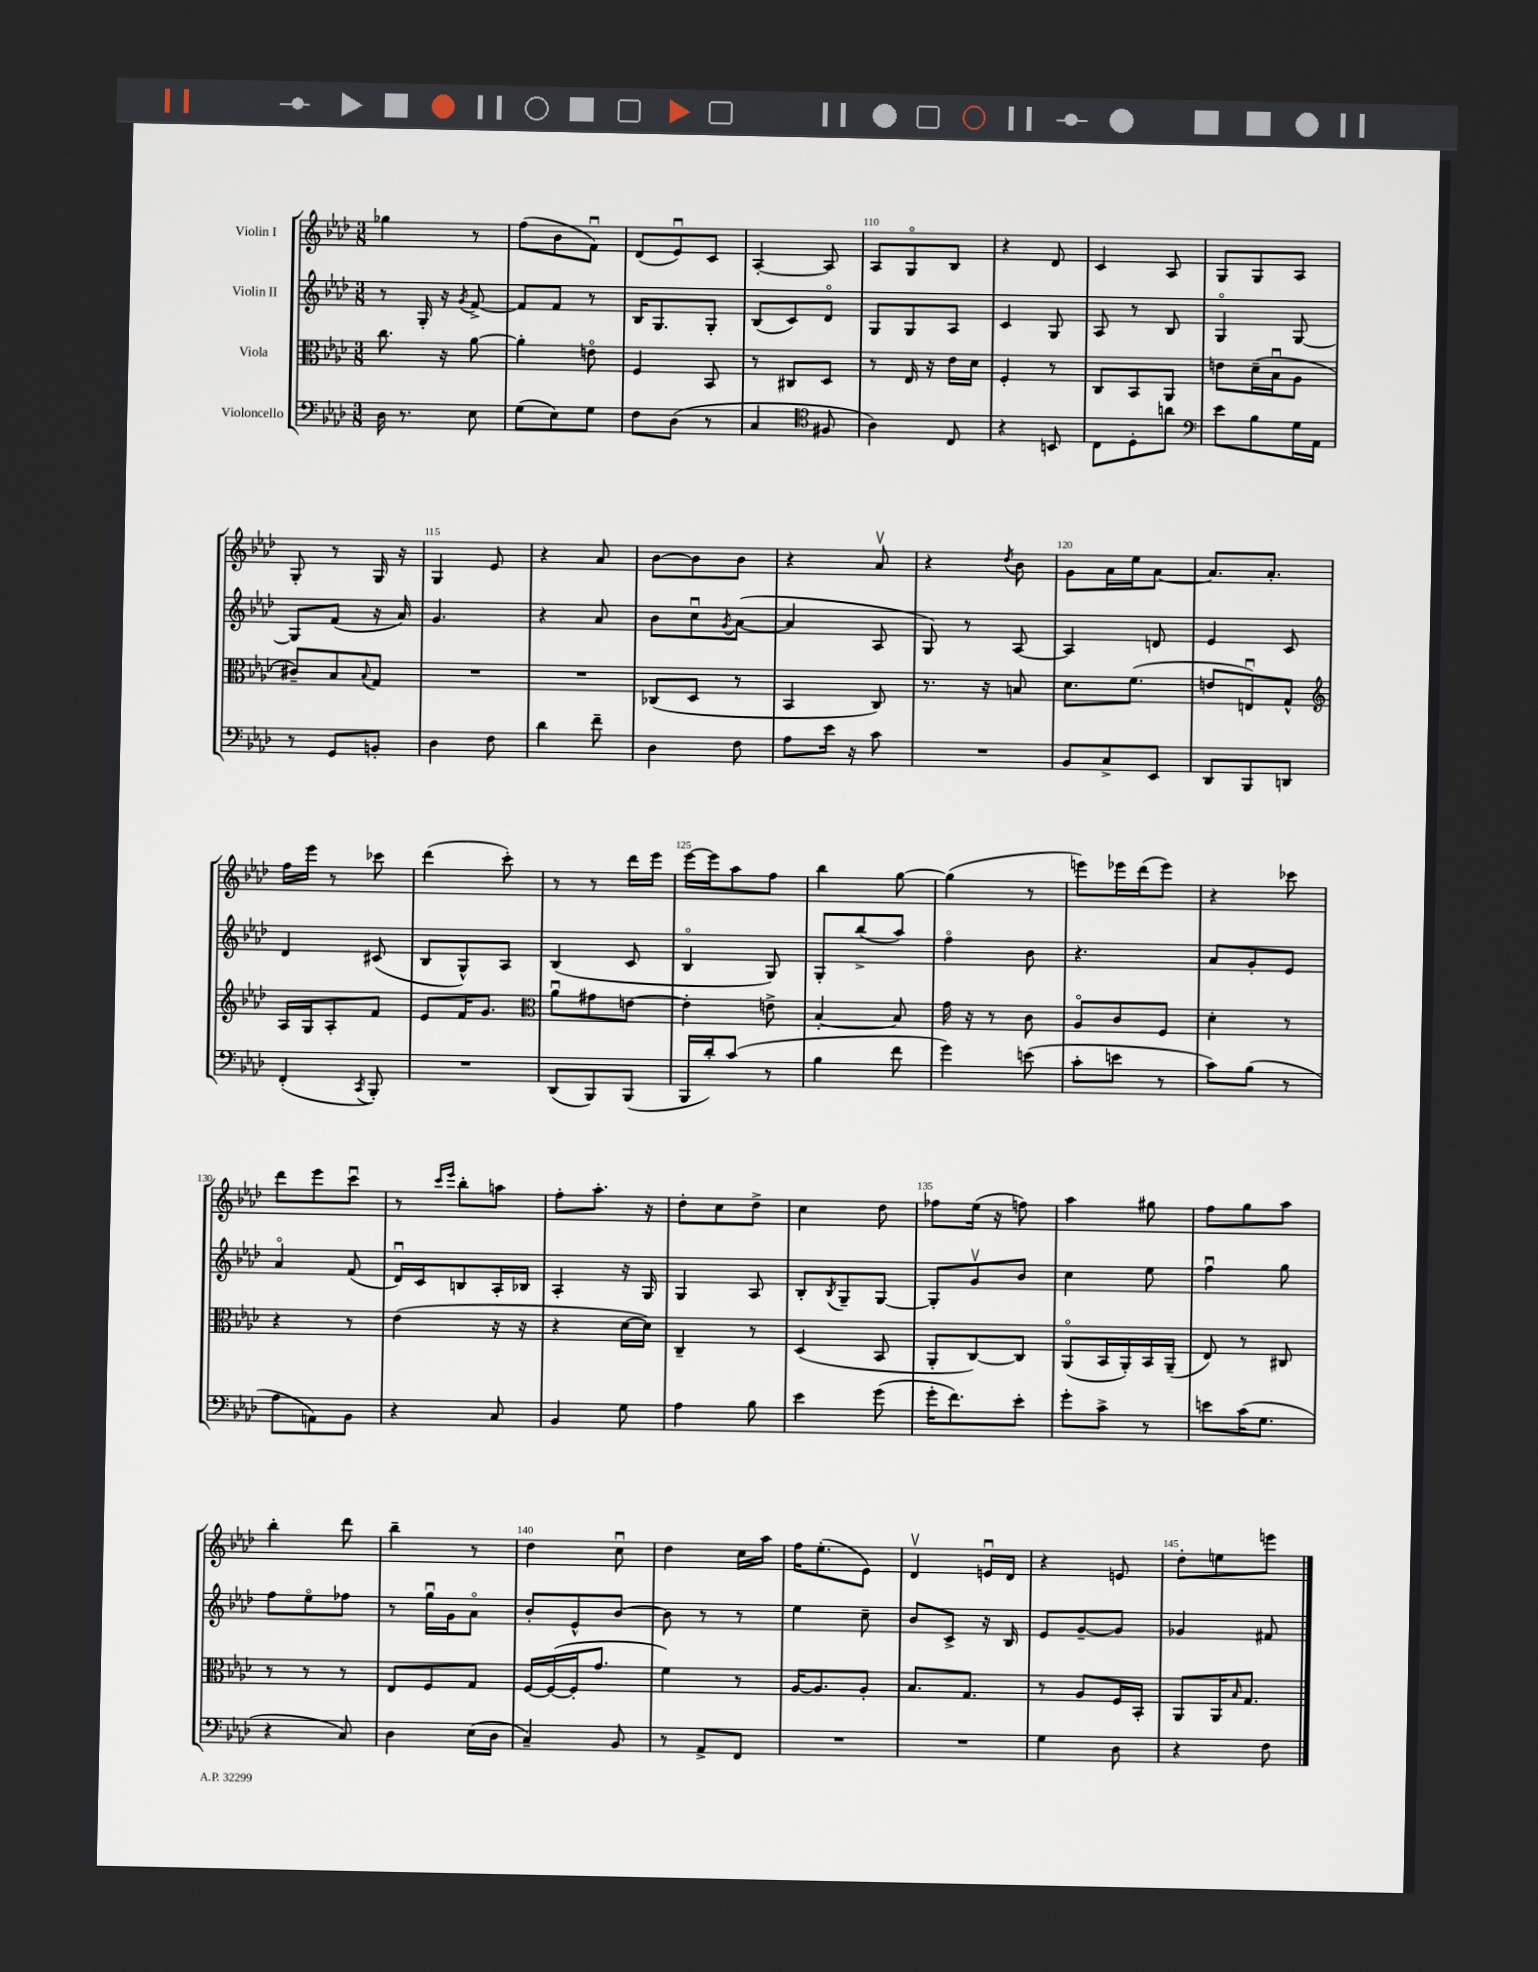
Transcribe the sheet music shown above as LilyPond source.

<<
\new StaffGroup <<
\new Staff = "s0" \with { instrumentName = "Violin I" } {
    \clef treble \key aes \major \numericTimeSignature \time 3/8
    ges''4 r8 |
    f''8( bes'8 f'8\downbow) |
    des'8( ees'8\downbow) c'8 |
    aes4~-. aes8 |
    aes8 g8\flageolet bes8 |
    r4 des'8 |
    c'4 aes8 |
    g8 g8 aes8 |
    g8-. r8 g16 r16 |
    g4 ees'8 |
    r4 aes'8 |
    bes'8~ bes'8 bes'8 |
    r4 aes'8\upbow |
    r4 \acciaccatura { des''8 } bes'8 |
    g'8 aes'16 ees''16 aes'8~ |
    aes'8. aes'8.-. |
    f''16 ees'''16 r8 ces'''8 |
    des'''4( c'''8-.) |
    r8 r8 des'''16 ees'''16 |
    ees'''16~ ees'''16 aes''8 f''8 |
    bes''4 g''8~ |
    g''4( r8 |
    e'''8) ees'''16 des'''16( ees'''8) |
    r4 ces'''8 |
    des'''8 ees'''8 c'''8\downbow |
    r8 \grace { c'''16 ees'''16 } bes''8-. a''8 |
    f''8-. aes''8.-. r16 |
    des''8-. c''8 des''8-> |
    c''4 des''8 |
    fes''8 ees''16( r16 f''8) |
    aes''4 gis''8 |
    f''8 g''8 aes''8 |
    bes''4-. des'''8 |
    bes''4-- r8 |
    des''4 c''8\downbow |
    des''4 c''16 aes''16 |
    f''16 ees''8.-.( ees'8) |
    des'4\upbow e'16\downbow des'16 |
    r4 e'8 |
    des''8-. e''8 e'''8 \bar "|." |
}
\new Staff = "s1" \with { instrumentName = "Violin II" } {
    \clef treble \key aes \major \numericTimeSignature \time 3/8
    r8 g16-. r16 \acciaccatura { g'8 } f'8~-> |
    f'8 f'8 r8 |
    bes16 g8. g8-. |
    bes8( c'8) des'8\flageolet |
    g8 g8 aes8 |
    c'4 g8 |
    aes8 r8 bes8 |
    g4\flageolet g8~ |
    g8 f'8( r16 aes'16) |
    g'4. |
    r4 aes'8 |
    bes'8 c''8\downbow \acciaccatura { g'8 } aes'8~( |
    aes'4 aes8 |
    g8) r8 aes8~ |
    aes4 d'8 |
    ees'4 c'8 |
    des'4 cis'8( |
    bes8 g8-^) aes8 |
    bes4( c'8 |
    bes4\flageolet g8) |
    g8-. bes''8->( aes''8) |
    f''4\flageolet bes'8 |
    r4. |
    aes'8 g'8-. ees'8 |
    aes'4\flageolet f'8( |
    des'16\downbow) c'16 b8 aes16-. bes16 |
    aes4-. r16 g16 |
    g4 aes8 |
    bes8-. \acciaccatura { bes8 } g8-- g8~ |
    g8-. g'8\upbow bes'8 |
    c''4 ees''8 |
    f''4\downbow g''8 |
    f''8 ees''8\flageolet fes''8 |
    r8 g''16\downbow g'16 aes'8\flageolet |
    bes'8-. ees'8-^ bes'8~ |
    bes'8 r8 r8 |
    ees''4 c''8-- |
    bes'8 c'8-> r16 bes16 |
    ees'8 g'8~-- g'8 |
    ges'4 fis'8 \bar "|." |
}
\new Staff = "s2" \with { instrumentName = "Viola" } {
    \clef alto \key aes \major \numericTimeSignature \time 3/8
    c''8. r16 aes'8~ |
    aes'4-. e'8\flageolet |
    f4 bes,8 |
    r8 cis8 des8 |
    r8 ees16 r16 ees'16 des'16 |
    f4-. r8 |
    c8 bes,8 aes,8 |
    e'8 des'16--( bes16\downbow aes8 |
    cis'8--) bes8 \appoggiatura { bes8 } g8 |
    R4. |
    R4. |
    ces8( des8 r8 |
    bes,4 c8) |
    r8. r16 b8 |
    des'8. f'8.( |
    e'8 e8\downbow) g8-^ |
    \clef treble aes16 g16 aes8-. f'8 |
    ees'8 f'16 g'8. |
    \clef alto aes'8\downbow gis'8 e'8~ |
    e'4-. e'8-> |
    bes4~-. bes8 |
    g'16 r16 r8 c'8 |
    aes8\flageolet c'8 f8 |
    des'4-. r8 |
    r4 r8 |
    ees'4( r16 r16 |
    r4 des'16~ des'16) |
    c4-- r8 |
    des4( bes,8 |
    aes,8-. c8~) c8 |
    aes,8\flageolet( bes,16 aes,16-.) bes,16 aes,16--( |
    ees8) r8 cis8 |
    r8 r8 r8 |
    ees8 f8 g8 |
    f16~ f16~( f16-. g'8. |
    f'4) r8 |
    aes16~ aes8. aes8-. |
    bes8. g8. |
    r8 aes8 f16 bes,16-. |
    aes,8 aes,16 \grace { bes16 } g8. \bar "|." |
}
\new Staff = "s3" \with { instrumentName = "Violoncello" } {
    \clef bass \key aes \major \numericTimeSignature \time 3/8
    des16 r8. ees8 |
    g8( ees8) g8 |
    f8 des8( r8 |
    c4 \clef tenor fis8 |
    aes4) c8 |
    r4 b,8 |
    c8 des8-. a'8 |
    \clef bass ees'8 bes8 g16 aes,16 |
    r8 g,8 b,8-. |
    des4 f8 |
    des'4 f'8-- |
    des4 f8 |
    aes8 ees'16 r16 c'8 |
    R4. |
    bes,8 c8-> ees,8 |
    des,8 bes,,8 d,8 |
    f,4-.( \acciaccatura { c,8 } bes,,8-.) |
    R4. |
    des,8( bes,,8) bes,,8( |
    bes,,16 des'16-.) c'8( r8 |
    bes4 f'8 |
    g'4) e'8( |
    c'8-. e'8 r8 |
    c'8) bes8( r8 |
    aes8 a,8) bes,8 |
    r4 c8 |
    bes,4 g8 |
    aes4 bes8 |
    ees'4 g'8( |
    g'16-. f'8.) ees'8-. |
    g'8-. c'8-> r8 |
    e'8 c'16( g8. |
    r4 c8) |
    des4 ees16( des16 |
    c4--) bes,8 |
    r8 aes,8-> f,8 |
    R4. |
    R4. |
    g4 des8 |
    r4 f8 \bar "|." |
}
>>
>>
\layout { \context { \Score currentBarNumber = #106 \override BarNumber.break-visibility = ##(#f #t #t) barNumberVisibility = #(every-nth-bar-number-visible 5) } }
